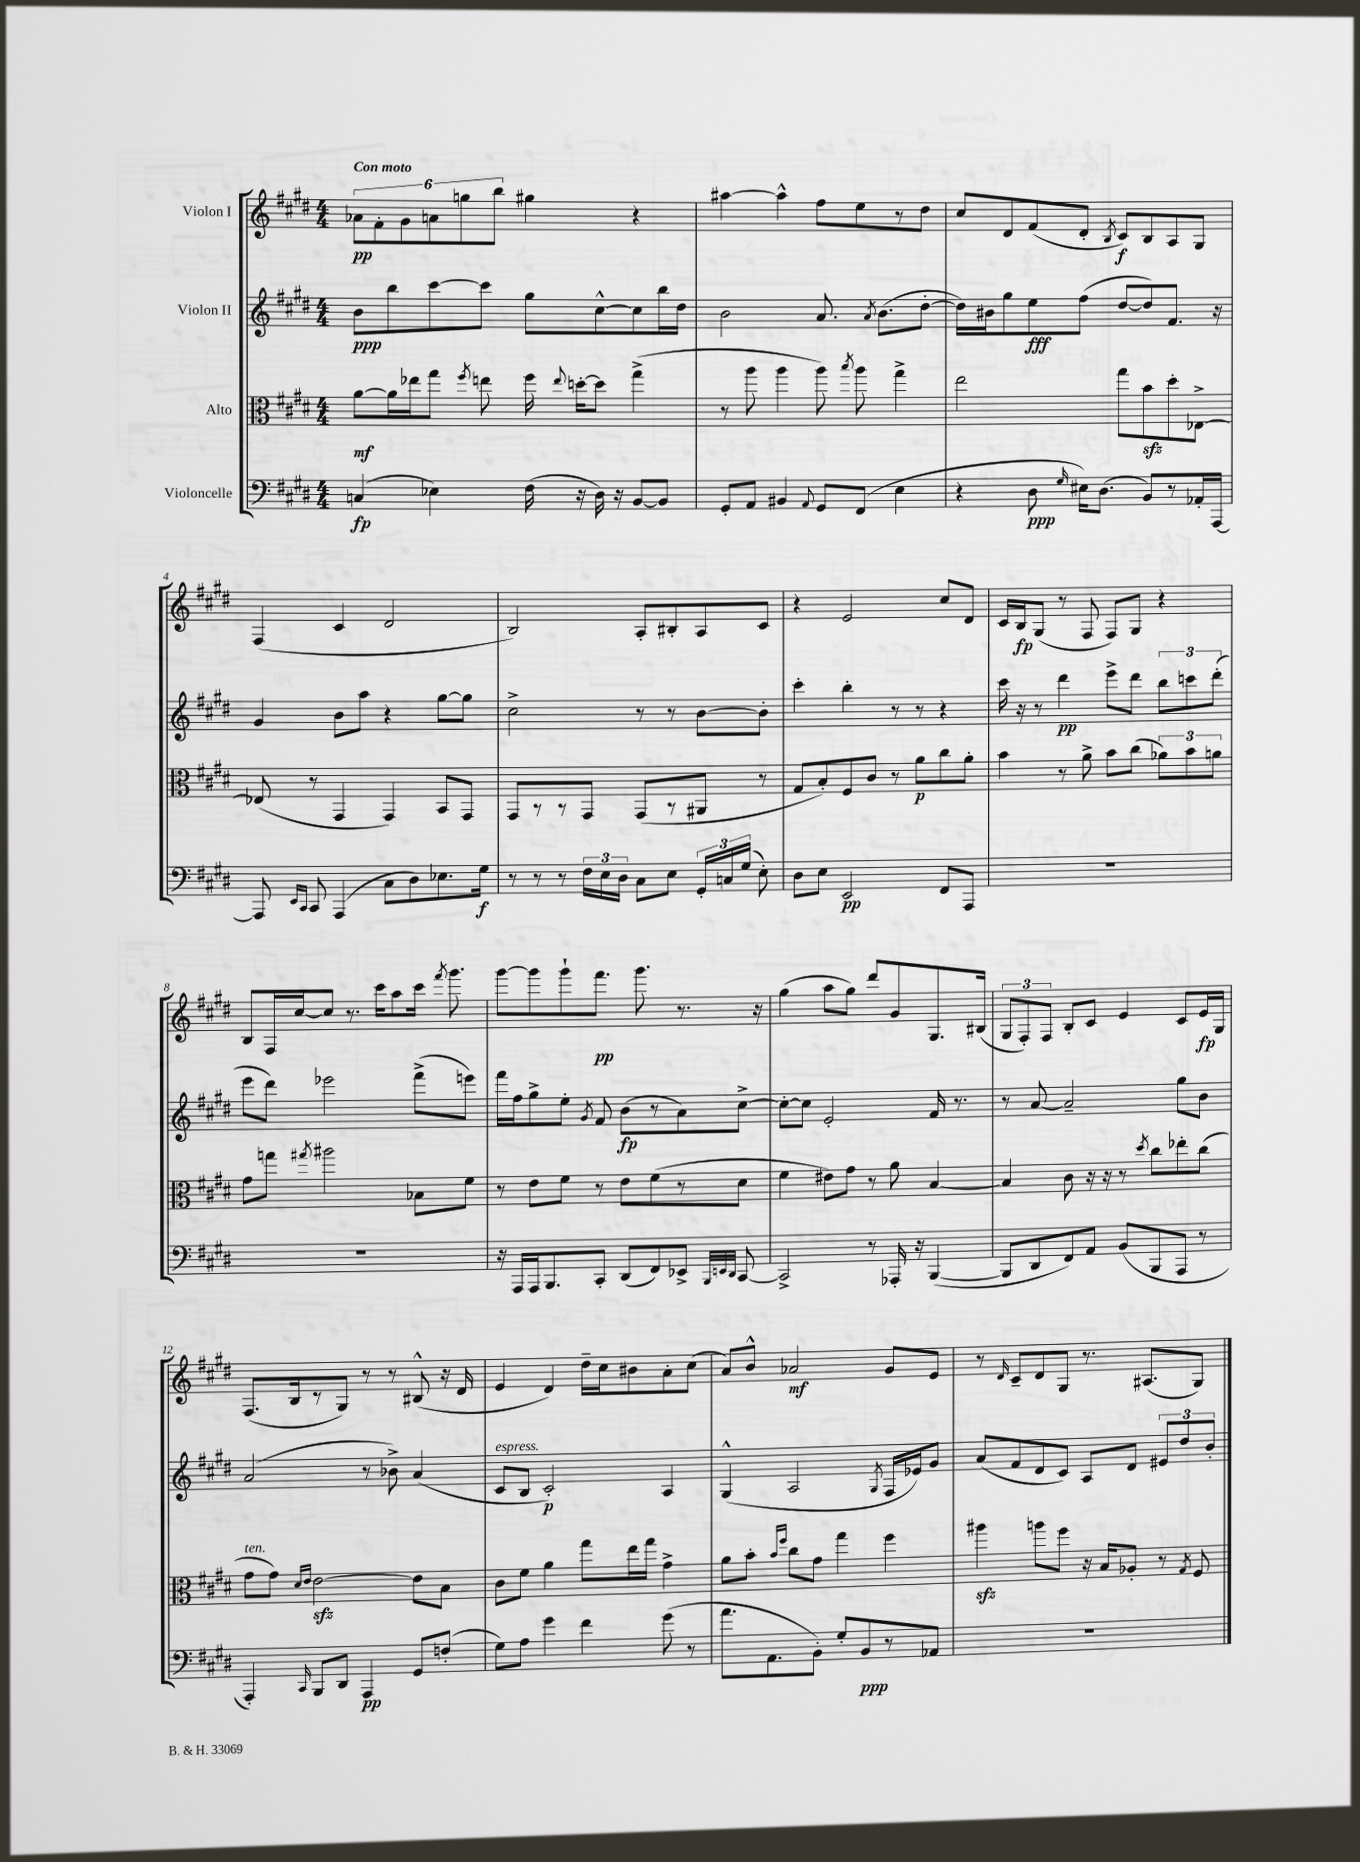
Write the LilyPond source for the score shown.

<<
\new StaffGroup <<
\new Staff = "s0" \with { instrumentName = "Violon I" } {
    \clef treble \key e \major \numericTimeSignature \time 4/4 \tempo "Con moto"
    \autoBeamOff \tuplet 6/4 { aes'8[\pp fis'8-. gis'8 a'8 g''8 b''8] } gis''4 r4 |
    ais''4~ ais''4-^ fis''8[ e''8 r8 dis''8] |
    cis''8[ dis'8 fis'8( dis'8]-. \acciaccatura { b8 } cis'8[\f) b8 a8 gis8] |
    fis4( cis'4 dis'2 |
    b2) a8[-. bis8-. a8 cis'8] |
    r4 e'2 cis''8[ dis'8] |
    cis'16[ b16\fp gis8]( r8 fis8 fis8[) gis8] r4 |
    b8[ fis16 cis''16~ cis''8] r8. cis'''16[ a''8 cis'''16] \acciaccatura { fis'''8 } gis'''8. |
    gis'''8[~ gis'''8 gis'''8-! fis'''8.]\pp gis'''8. r8. r16 |
    gis''4( a''8[ gis''8]) dis'''8[ gis'8 gis8. bis16]( |
    \tuplet 3/2 { gis8[ fis8-.) fis8] } b8[-. cis'8] e'4 cis'8[ e'16\fp gis16] |
    fis8.[( b16 r8 gis8]) r8 r8 bis8-^( r16 dis'16 |
    e'4 dis'4) dis''16[-- cis''16 bis'8 a'8-. cis''8]( |
    a'8[) b'8]-^ aes'2\mf gis'8[ e'8] |
    r8 \grace { dis'16 } cis'8[-- dis'8 gis8] r8. ais8.[( gis8]) \bar "|." |
}
\new Staff = "s1" \with { instrumentName = "Violon II" } {
    \clef treble \key e \major \numericTimeSignature \time 4/4
    \autoBeamOff b'8[\ppp b''8 cis'''8~ cis'''8] gis''8[ cis''8~-^ cis''8 b''16 dis''16] |
    b'2 a'8. \acciaccatura { a'8 } b'8.[( dis''8]~-. |
    dis''16[) bis'16 gis''8 e''8\fff fis''8]( dis''8[~ dis''8) fis'8.] r16 |
    gis'4 b'8[ a''8] r4 gis''8[~ gis''8] |
    cis''2-> r8 r8 b'8[~ b'8]-. |
    cis'''4-. b''4-. r8 r8 r4 |
    cis'''16 r16 r8 dis'''4\pp e'''8[-> dis'''8] \tuplet 3/2 { b''8[ c'''8 dis'''8]-.( } |
    e'''8[ dis'''8]) ees'''2 fis'''8[->( e'''8]) |
    fis'''16[ fis''16 gis''8-> e''8]-. \acciaccatura { gis'8 } fis'8 b'8[\fp( r8 a'8) cis''8]~-> |
    cis''8[~-. cis''8] e'2-. fis'16 r8. |
    r8 a'8~ a'2-- gis''8[ b'8] |
    a'2( r8 bes'8->) a'4( |
    cis'8[^\markup { \italic "espress." } b8] cis'2-.\p) a4 |
    gis4-^( a2 \acciaccatura { gis8 } fis16[ ees'16) gis'8] |
    a'8[( fis'8 dis'8 cis'8]) a8[ dis'8] \tuplet 3/2 { eis'8[ dis''8 b'8]-. } \bar "|." |
}
\new Staff = "s2" \with { instrumentName = "Alto" } {
    \clef alto \key e \major \numericTimeSignature \time 4/4
    \autoBeamOff a'8[~\mf a'16 ees''16 gis''8] \acciaccatura { fis''8 } e''8 fis''16 \appoggiatura { e''8 } d''16[~-. d''8] gis''4->( |
    r8 a''8 a''4 a''8) \acciaccatura { b''8 } a''8 gis''4-> |
    e''2 gis''8[ b'8\sfz dis''8-. ees8]~-> |
    ees8( r8 gis,4 gis,4) b,8[ gis,8] |
    gis,8[ r8 r8 gis,8] gis,8[( r8 ais,8] r8 |
    gis8[ b8-.) fis8 cis'8] r8 a'8[\p cis''8 a'8]-. |
    b'4 r8 a'8-> b'8[ cis''8]( \tuplet 3/2 { aes'8[) b'8 a'8] } |
    gis'8[ g''8] \acciaccatura { gis''8 } ais''2 bes8[ fis'8] |
    r8 e'8[ fis'8] r8 e'8[ fis'8( r8 dis'8] |
    fis'4 eis'8[) gis'8] r8 a'8 b4~ |
    b4 cis'8 r16 r16 r8 \acciaccatura { dis''8 } cis''8[ ees''8-. cis''8]( |
    gis'8[^\markup { \italic "ten." } gis'8]) \grace { dis'16[ e'16] } e'2~\sfz e'8[ b8] |
    cis'8[ fis'8] a'4 gis''8[ e''16 gis''16] gis'4-> |
    a'8[ b'8]-. \grace { b'16[ fis''16] } cis''8[ gis'8] gis''4 fis''4 |
    ais''4\sfz a''8[ fis''8] r16 b16[ aes8]-. r8 \acciaccatura { gis8 } fis8 \bar "|." |
}
\new Staff = "s3" \with { instrumentName = "Violoncelle" } {
    \clef bass \key e \major \numericTimeSignature \time 4/4
    \autoBeamOff c4\fp( ees4) fis16( r16 dis16) r16 b,8[~ b,8] |
    gis,8[-. a,8] bis,4 \appoggiatura { a,8 } gis,8[ fis,8]( e4 |
    r4 dis8\ppp \grace { gis16 } eis16[) dis8.]( b,8[) r8 aes,16-. a,,16]~ |
    a,,8 \grace { e,16[ cis,16] } cis,8 a,,4( cis8[ dis8) ees8. gis16]\f |
    r8 r8 r8 \tuplet 3/2 { fis16[ e16 dis16] } cis8[ e8] \tuplet 3/2 { gis,16[-. c16 gis16]( } e8-.) |
    dis8[ e8] e,2\pp fis,8[ a,,8] |
    R1 |
    R1 |
    r16 a,,16[ a,,16 b,,8. cis,8]-. dis,8[( fis,8) ees,8]-> \grace { b,,32[ e,32 dis,32] } cis,8~ |
    cis,2-> r8 aes,,16-. r16 b,,4~( |
    b,,8[ dis,8 fis,8) a,8] b,8[( b,,8 a,,8] r8 |
    a,,4-.) \grace { cis,16 } b,,8[ dis,8] a,,4\pp gis,8[ f8]-.( |
    gis8[) a8] gis'4 fis'4 gis'8( r8 |
    a'8.[ a,8. b,8]-.) gis8[-. b,8\ppp r8 aes,8] |
    R1 \bar "|." |
}
>>
>>
